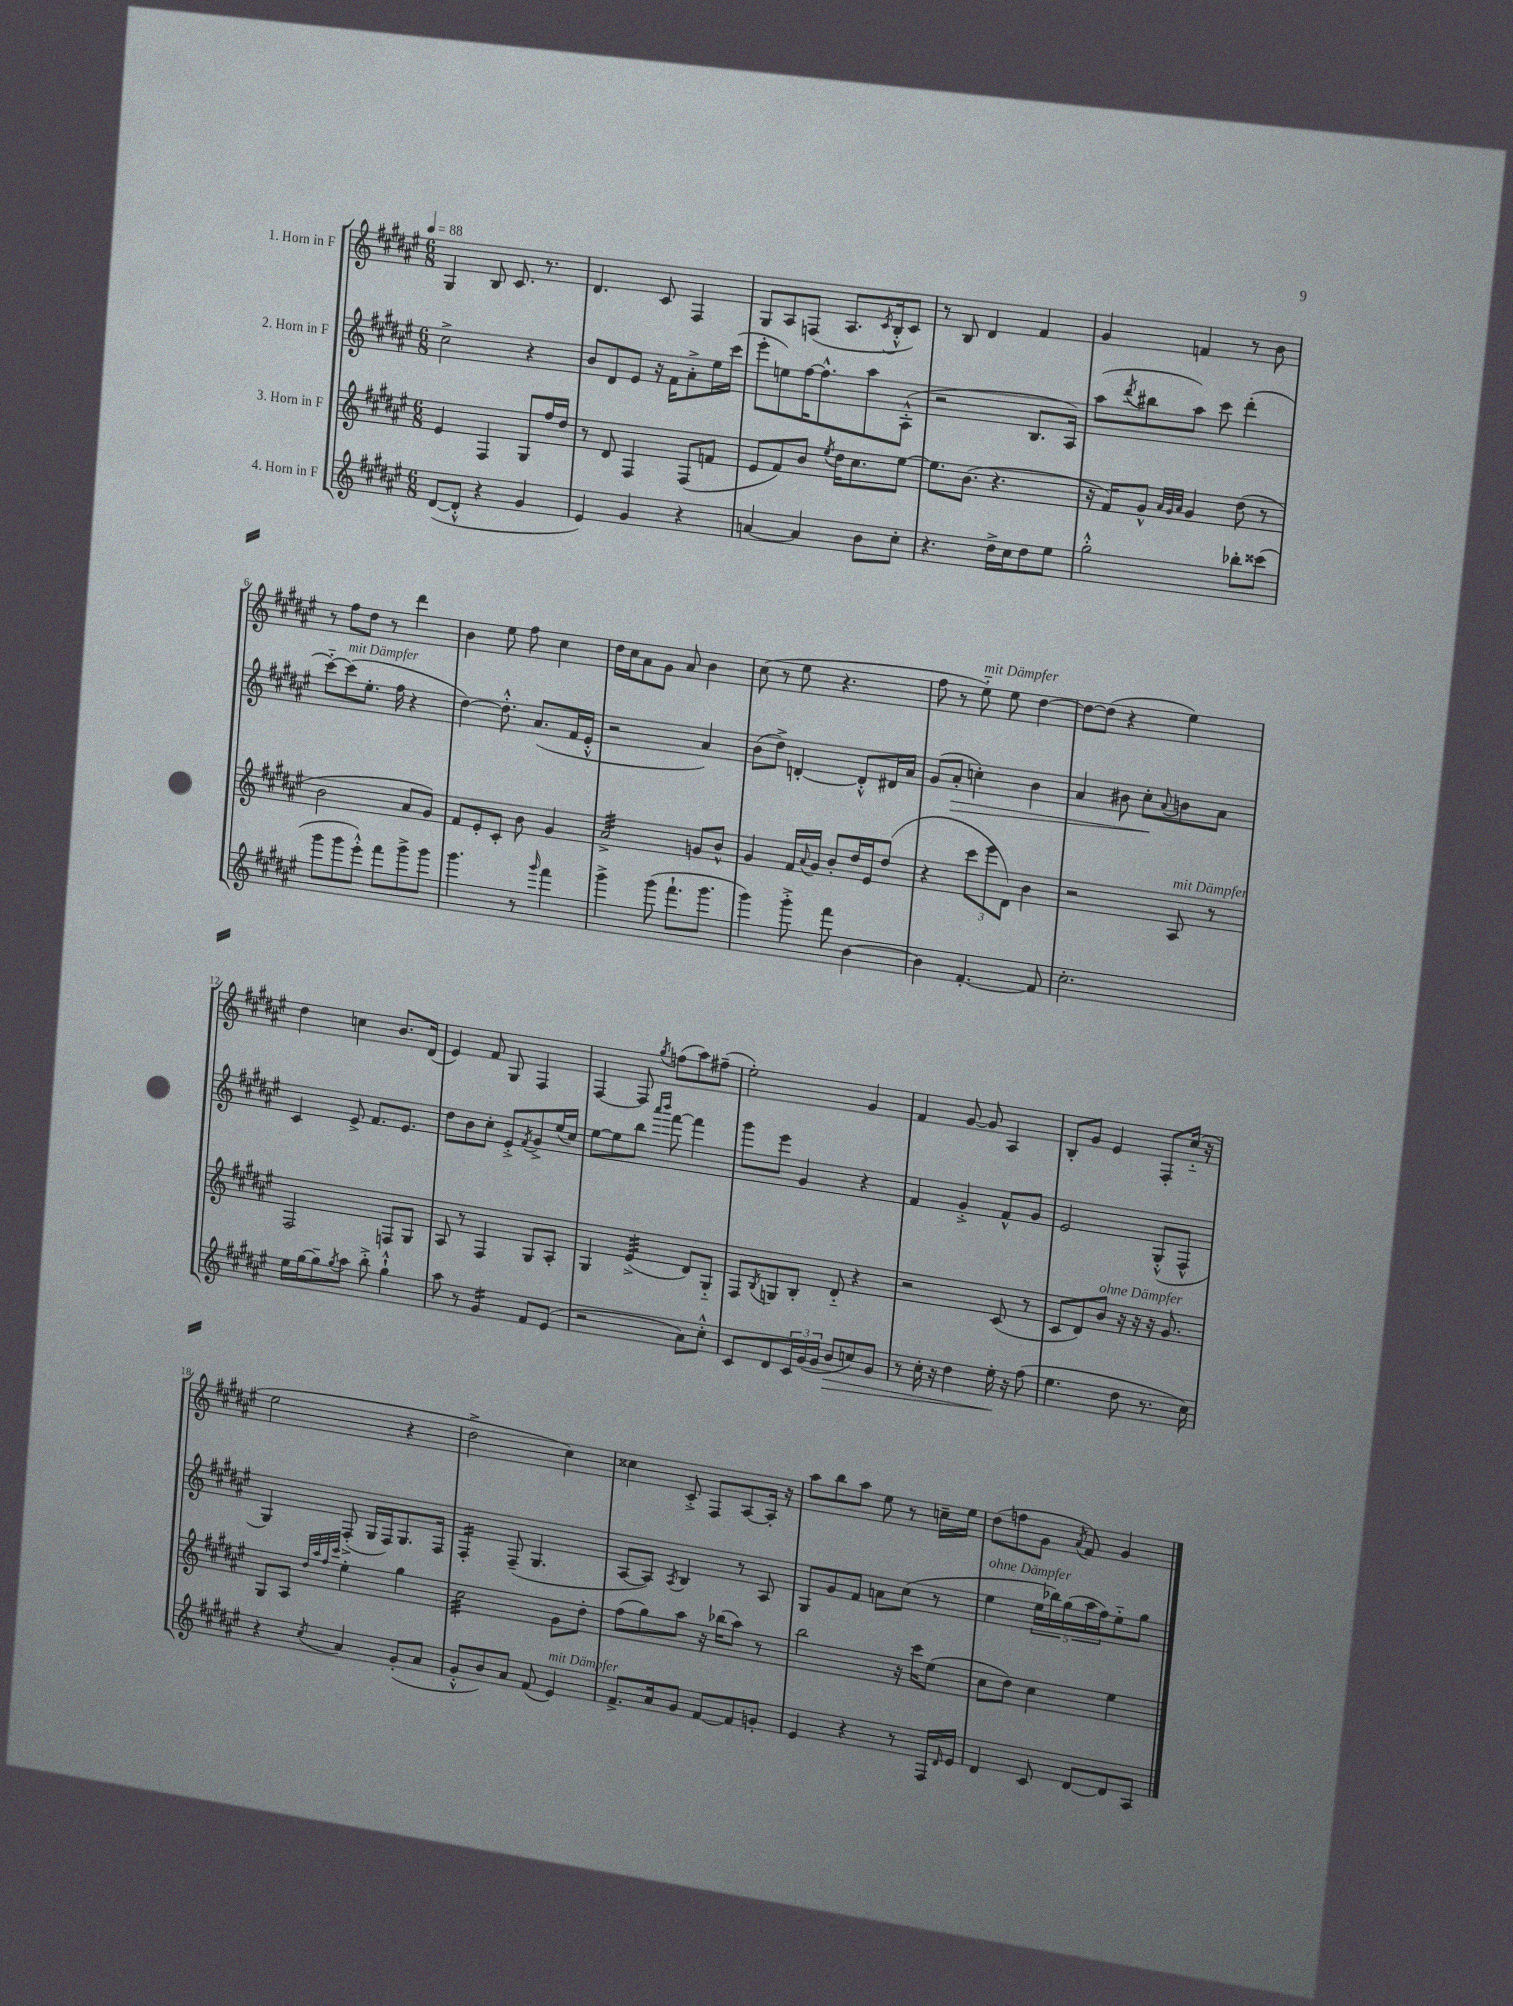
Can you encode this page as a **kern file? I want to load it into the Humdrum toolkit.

**kern	**kern	**kern	**kern
*staff4	*staff3	*staff2	*staff1
*clefG2	*clefG2	*clefG2	*clefG2
*k[f#c#g#d#a#e#]	*k[f#c#g#d#a#e#]	*k[f#c#g#d#a#e#]	*k[f#c#g#d#a#e#]
*M6/8	*M6/8	*M6/8	*M6/8
*MM88	*MM88	*MM88	*MM88
([8d#	4e#	2cc#^	4G#
8d#'^^]	.	.	.
4r	4F#	.	8B
.	.	.	8.c#
4g#	8G#	4r	.
.	.	.	8.r
.	16ff#	.	.
.	16dd#	.	.
=	=	=	=
4e#)	8r	8b	4.d#
.	8d#	8d#	.
4g#	4F#	8e#	.
.	.	16r	8c#
.	.	16f#	.
4r	(8F#	8a#'^	4F#
.	8f	16ee#	.
.	.	(16ccc#	.
=	=	=	=
[4a	8e#	8eee#'	8G#
.	8f#)	8ee)	8A#
4a]	8b	[16ff#	(8F
.	.	8.ff#^^]	.
.	8qee#	.	.
.	16dd#	.	8.A#
.	8.cc#	.	.
8b	.	8aa#	.
.	.	.	8qc#
.	.	.	16B'^^
8cc#'	[8ee#	(8A#'^^	8c#)
=	=	=	=
4.r	8.ee#]	2r	8r
.	.	.	8B
.	(8.b	.	.
.	.	.	4d#
16dd#^	4.r	.	.
16cc#	.	.	.
8dd#	.	8.B	4f#
8ee#	.	.	.
.	.	16A#)	.
=	=	=	=
2gg#'^^	16r	(8aa#	4g#
.	16f#)	.	.
.	.	8qddd#	.
.	8g#^^	8bb#	.
.	32qqa#	.	.
.	32qqg#	.	.
.	32qqa#	.	.
.	4g#	8aa#)	4f
.	.	8ccc#	.
8bb-'	(8dd#	(4ddd#'	8r
(8ccc##	8r	.	8b
=	=	=	=
8ggg#	2b	[8ccc#'~)	8r
8ggg#	.	(8ccc#]	8ff#
8eee#'^^)	.	8.ee#'	8dd#
8fff#	.	.	8r
.	.	16ff#	.
8ggg#^	8a#	4r	4ddd#
8ggg#	8g#)	.	.
=	=	=	=
4.ggg#	8f#	[4dd#)	4b
.	8e#'	.	.
.	8c#'	8.dd#'^^]	8ee#
8r	8b	.	8ff#
.	.	(8.a#	.
16qqggg#	.	.	.
4fff#	4g#	.	4cc#
.	.	16f#	.
.	.	16e#'^^	.
=	=	=	=
4ggg#^	2a#^	2r	16dd#
.	.	.	16cc#
.	.	.	8a#
(8ggg#	.	.	8g#
8.fff#`	.	.	8a#
.	8g	4a#)	4b
8.ggg#	.	.	.
.	8b^^	.	.
=	=	=	=
4ggg#)	4g#	(8b	(8cc#
.	.	8dd#^)	8r
8ggg#'^	16f#	[4d'	8ee#
.	8qqa#	.	.
.	16g#	.	.
8fff#	8b'	.	4.r
[4b	16dd#	8d'^^]	.
.	16e#	.	.
.	(8dd#	16d#	.
.	.	16a#	.
=	=	=	=
4b]	4r	(8g#	8ff#
.	.	8a#'	8r
[4.f#'	12ccc#	4cc')	8ee#'~)
.	12eee#	.	.
.	.	.	8ee#
.	12d#)	.	.
.	4b	4b	[4dd#
8f#]	.	.	.
=	=	=	=
2.cc#'	2r	4a#	8dd#_
.	.	.	(8dd#]
.	.	8b#	4r
.	.	8cc#'	.
.	.	8qqa#	.
.	8A#	8b	4ee#)
.	8r	8a#	.
=	=	=	=
16ee#	2F#	4c#	4dd#
[16gg#	.	.	.
8gg#~]	.	.	.
8qgg#	.	.	.
8aa#	.	8e#^	4cc
8bb'^	.	8.f#	.
4gg#`^^	8F	.	8.b
.	.	8.e#	.
.	8G#	.	.
.	.	.	(16d#
=	=	=	=
8aa#	8A#	8dd#	4e#)
8r	8r	8b	.
4g#	4F#	8cc#'	8f#
.	.	8e#'^	8G#
.	.	8qf#	.
8f#	8G#	8g#^	4F#
(8e#	8A#'	(16ee#	.
.	.	16cc#)	.
=	=	=	=
2r	4G#	[8ee#	[4F#
.	.	8ee#]	.
.	(4e#^	8bb	8F#]
.	.	16qqaaa#	.
.	.	16qqbbb	8qgg#
.	.	[8fff#	(8ff
8a#)	8d#)	4fff#]	8aa#)
8cc#'^^	8G#'~	.	(8ff#~
=	=	=	=
8c#	8F#	8ggg#	2ee#')
.	8qB	.	.
8d#	8G	8eee#	.
24c#	8B'	4g#	.
(24g#	.	.	.
24g#	.	.	.
8b	8d#'~	.	.
8cc)	4r	4r	4g#
8g#	.	.	.
=	=	=	=
8r	2r	4f#	4f#
16cc#'	.	.	.
16r	.	.	.
4dd#	.	4g#'^	[8g#
.	.	.	8g#]
16ee#'	(8c#	8f#^^	4A#
16r	.	.	.
(8ff#	8r	8g#	.
=	=	=	=
4.ee#	8c#	2e#	8B'
.	8d#)	.	8g#
.	8b	.	4e#
8dd#	16r	.	.
.	16r	.	.
8.r	16r	(8G#'^^	8F#'
.	8.g#	.	.
.	.	8F#^^	(16cc#'~
16cc#)	.	.	16r
=	=	=	=
4r	8G#	4G#)	2ee#
.	8A#	.	.
.	32qqdd#	.	.
.	32qqaa#	.	.
.	32qqff#	.	.
8qcc#	32qqccc#	.	.
4a#	4ee#'	(8F#'^	.
.	.	16G#	.
.	.	16F#)	.
(8g#'	4gg#	8.G#	4r
8a#	.	.	.
.	.	16F#	.
=	=	=	=
8g#'^^	2cc#	4F#'	2dd#^
8b)	.	.	.
8a#	.	(8F#~	.
(8f#	.	4.G#	.
4e#)	8g#	.	4cc#)
.	8dd#'	.	.
=	=	=	=
8.f#^	(8ff#	[8A#	4cc##
.	8gg#)	8A#])	.
16a#	.	.	.
.	.	8qA#	.
8g#	8aa#	4B	8c#'^
[8f#	16r	.	8F#
.	(16bb-	.	.
8f#]	8aa#)	8r	[8A#
8g'	8r	8A#	16A#']
.	.	.	16r
=	=	=	=
4e#	2bb	8G#	8aa#
.	.	8g#	8bb
4r	.	8f#	8aa#
.	.	8a	8ee#
8r	16r	(8cc#	8r
.	16ccc#	.	.
16F#	(8ee#	8r	16cc~
16qqd#	.	.	.
16e#	.	.	16ee#
=	=	=	=
4d#	8cc#	4ee#	(8dd#
.	8dd#)	.	8ff
8c#	4cc#	20ee#	8g#
.	.	20bb-)	.
.	.	(20gg#	.
.	.	.	8qa#
[8d#	.	.	8f#)
.	.	20aa#	.
.	.	20ff#)	.
8d#]	4ee#	8ee#'~	4g#
8A#	.	8gg#	.
==	==	==	==
*-	*-	*-	*-
